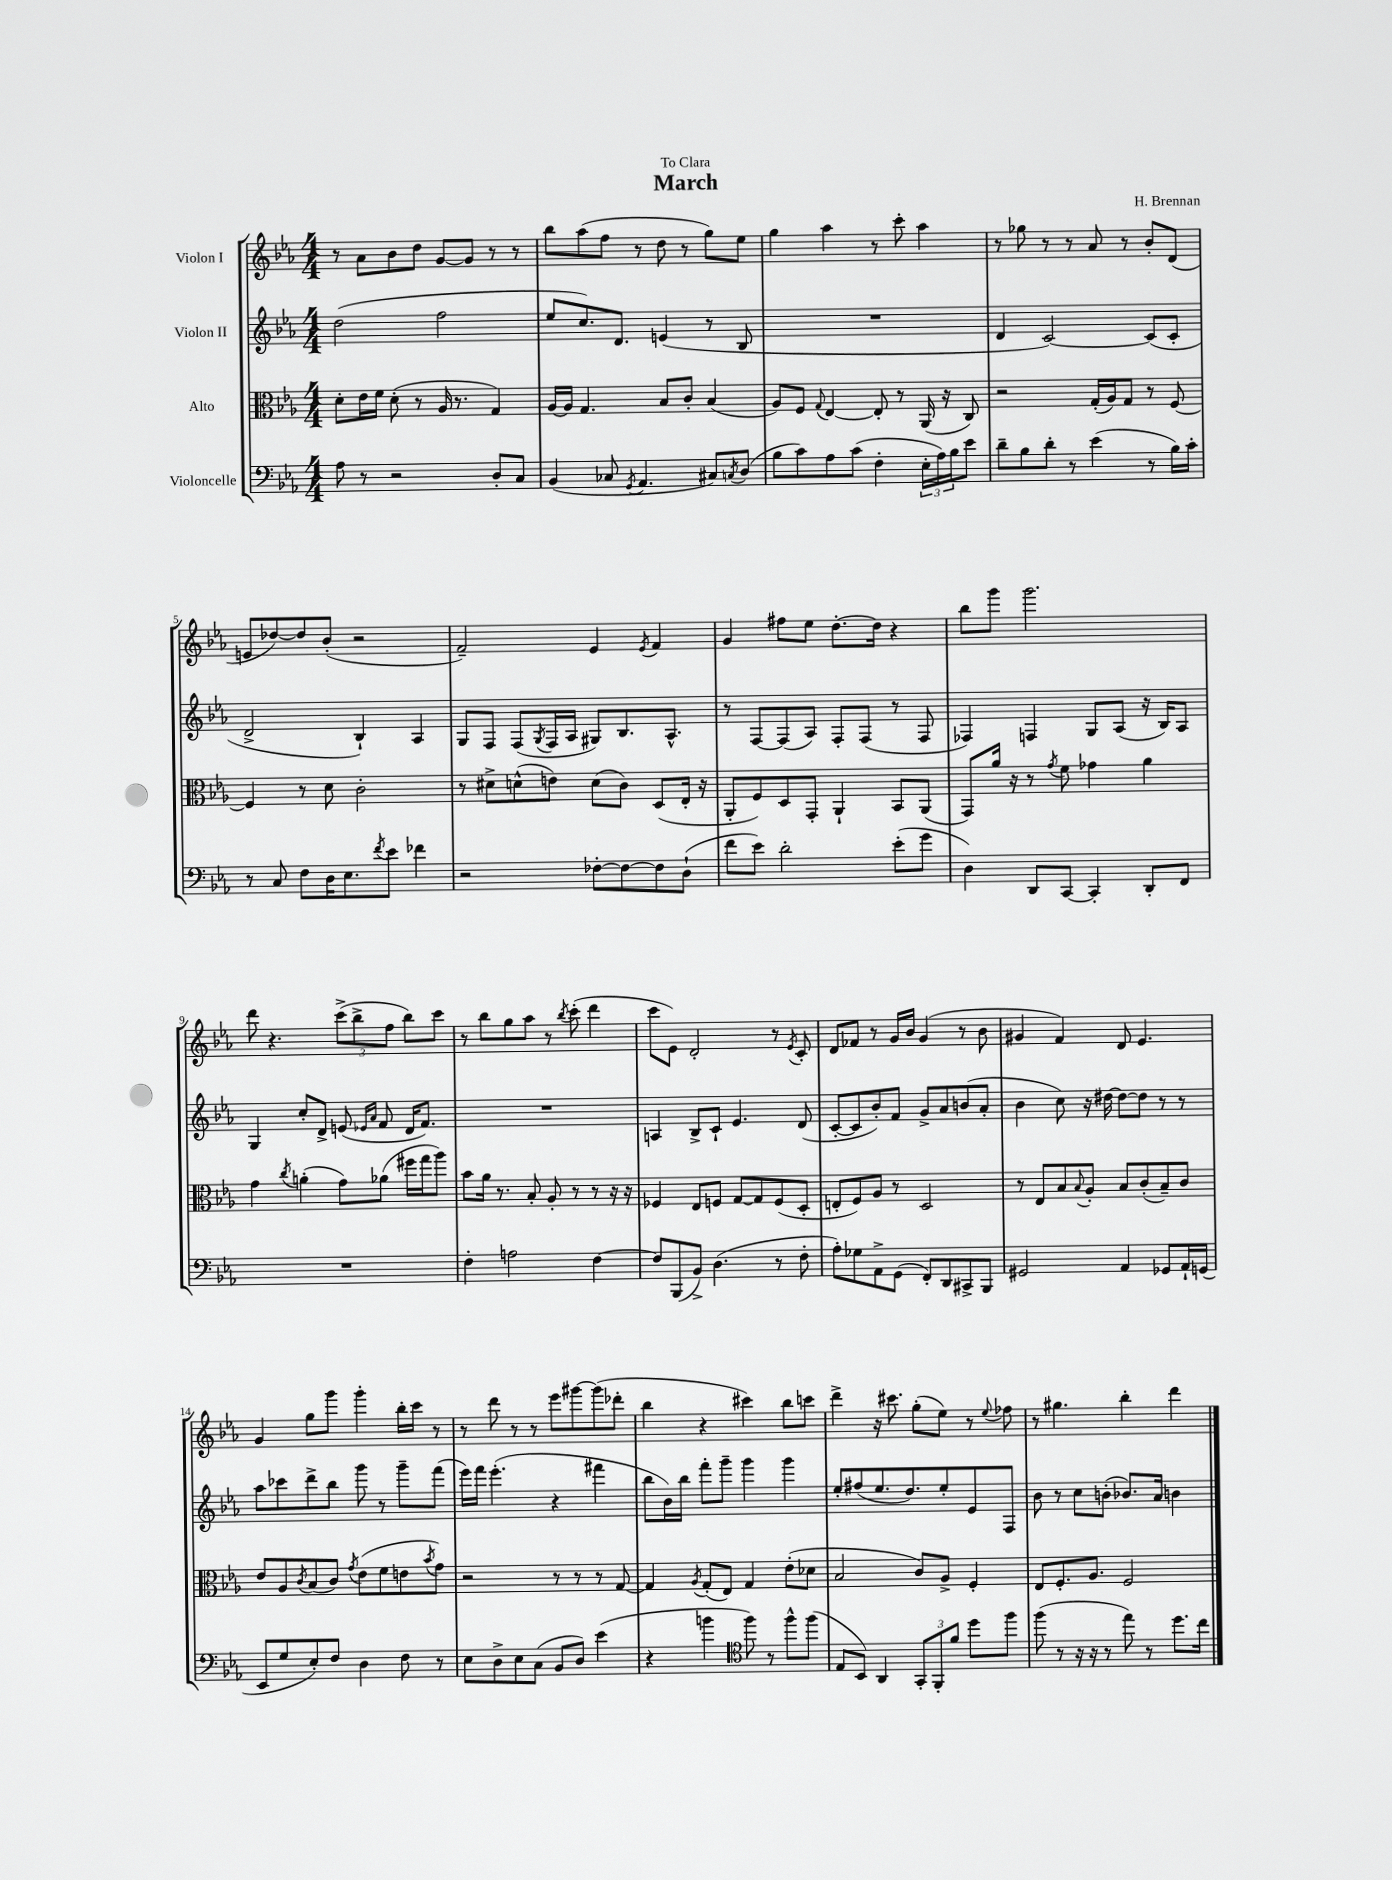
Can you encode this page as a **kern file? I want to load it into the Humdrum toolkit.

**kern	**kern	**kern	**kern
*part4	*part3	*part2	*part1
*staff4	*staff3	*staff2	*staff1
*I"Violoncelle	*I"Alto	*I"Violon II	*I"Violon I
*clefF4	*clefC3	*clefG2	*clefG2
*k[b-e-a-]	*k[b-e-a-]	*k[b-e-a-]	*k[b-e-a-]
*M4/4	*M4/4	*M4/4	*M4/4
=1	=1	=1	=1
8A-\	8d'\L	(2dd\	8r
8r	16e-\L	.	8a-\L
.	16f\JJ	.	.
2r	(8d'\	.	8b-\
.	8r	.	8dd\J
.	16A-/	2ff\	[8g/L
.	8.r	.	.
.	.	.	8g/J]
8D'/L	4G/)	.	8r
8C/J	.	.	8r
=2	=2	=2	=2
(4BB-/	[16A-/LL	8ee-/L	8bb-\L
.	16A-/JJ]	.	.
.	4.G/	8.cc/)	(8aa-\
8C-X/	.	.	8ff\J
.	.	8.d/J	.
8qGG/	.	.	.
4.AA-/	.	.	8r
.	8B-/L	(4en/	8dd\
.	8c'/J	.	8r
8C#X/L)	(4B-/	8r	8gg\L)
8qCn/	.	.	.
(8D/J	.	8B-/	8ee-\J
=3	=3	=3	=3
8B-\L	8A-/L)	1r	4gg\
8c\)	8F/J	.	.
.	8qqG/	.	.
8A-\	[4E-/	.	4aa-\
(8c\J	.	.	.
4F'\	8E-'/]	.	8r
.	8r	.	8ccc'\
24E-'\LL	(16AA-/	.	4aa-\
24A-\)	.	.	.
.	16r	.	.
24B-\J	.	.	.
8e-\J	8C/)	.	.
=4	=4	=4	=4
8d~\L	2r	4d/	8r
8B-\	.	.	8gg-X\
8d'\J	.	[2c/)	8r
8r	.	.	8r
(4e-\	(16G'/LL	.	8a-/
.	16A-/J)	.	.
.	8G/J	.	8r
8r	8r	(8c/L]	8b-'/L
16B-\LL)	[8F/	8c'/J	(8d/J
16c'\JJ	.	.	.
!!LO:LB:g=z
=5	=5	=5	=5
8r	4F/]	2d^/	8en/L
8C/	.	.	[8dd-X/)
8F\L	8r	.	8dd-/]
16D\K	8d\	.	(8b-'/J
8.E-\	.	.	.
.	2c'\	4B-`/)	2r
8qf/	.	.	.
8e-\J	.	.	.
4f-X\	.	4A-/	.
=6	=6	=6	=6
2r	8r	8G/L	2f~/)
.	8d#X^\L	8F/J	.
.	(8dn^^\	(8F/L	.
.	.	8qG/	.
.	8en\J)	16F/L	.
.	.	16A-/JJ	.
[8F-X'\L	(8d\L	8G#X/L)	4e-/
8F-\_	8c\J)	8.B-/	.
.	.	.	8qe-/
8F-\]	(8D/L	.	4f/
.	.	8.A-^^/J	.
(8D`\J	16E-'/Jk	.	.
.	16r	.	.
=7	=7	=7	=7
8f\L	8AA-'/L	8r	4g/
8e-\J)	8F/)	[8F/L	.
2d'\	8D/	(8F/]	8ff#X\L
.	8GG'/J	8A-/J)	8ee-\J
.	4AA-`/	8F'/L	[8.dd'\L
.	.	(8F/J	.
.	.	.	16dd\Jk]
(8e-'\L	8BB-/L	8r	4r
8g\J	(8AA-/J	8F/	.
=8	=8	=8	=8
4D\)	8GG/L)	4F-X/)	8bb-\L
.	16a-/Jk	.	8ggg\J
.	16r	.	.
8DD/L	8r	4Fn/	2.ggg\
.	8qg/	.	.
[8CC/J	8f\	.	.
4CC'/]	4g-X\	8G/L	.
.	.	(8A-/J	.
8DD'/L	4a-\	16r	.
.	.	16B-/KL)	.
8FF/J	.	8A-/J	.
!!LO:LB:g=z
=9	=9	=9	=9
1r	4g\	4G/	8ddd\
.	.	.	4.r
.	8qcc/	.	.
.	(4an'\	8cc'/L	.
.	.	8d^/J	.
.	8g\L)	(8en/	(12ccc^\L
.	.	.	12bb-^\
.	.	16qqe-X/LL	.
.	.	16qqa-/JJ	.
.	(8a-X\J	8f/	.
.	.	.	12ff\J
.	16ff#X\LL	16d/KL	8bb-\L)
.	16gg\J	8.f/J)	.
.	8aa-\J)	.	8ccc\J
=10	=10	=10	=10
4F'\	8b-\L	1r	8r
.	16a-\Jk	.	8bb-\L
.	8.r	.	.
2An\	.	.	8gg\
.	8B-'/	.	8aa-\J
.	8A-'/	.	8r
.	.	.	8qbb-/
.	8r	.	(8ccc'\
[4F\	8r	.	4ddd\
.	16r	.	.
.	16r	.	.
=11	=11	=11	=11
8F/L]	4F-X/	4An/	8ccc\L
(8BBB-/	.	.	8e-\J)
8BB-^/J)	8E-/L	8B-^/L	2d'/
(4.D\	8Fn/J	8c`/J	.
.	[8G/L	4.e-/	.
.	8G/]	.	.
8r	(8F/	.	8r
.	.	.	8qe-/
8F'\	8D'/J	(8d/	8c'/
=12	=12	=12	=12
8A-'\L)	8En'/L	[8c'/L	8d/L
8G-X\	8F/)	8c/]	8f-X/J
8AA-^\	8A-/J	8b-'/)	8r
(8GG\J	8r	8f/J	16g/LL
.	.	.	16b-/JJ
8FF'/L)	2D/	8g^/L	(4g/
8DD/	.	8a-/	.
8CC#X^/	.	(8bn/	8r
8BBB-/J	.	8a-'/J	8b-\
=13	=13	=13	=13
2GG#X/	8r	4b-\	4g#X/
.	8E-/L	.	.
.	8B-/	8cc\)	4f/)
.	8qqB-/	.	.
.	8A-'/J	16r	.
.	.	[16dd#X\	.
4AA-/	8B-/L	8dd#\L_	8d/
.	(8c'/	8dd#\J]	4.e-/
8GG-X/L	8B-~/)	8r	.
16AA-`/L	8c/J	8r	.
(16GGn/JJ	.	.	.
!!LO:LB:g=z
=14	=14	=14	=14
8EE-/L	8e-/L	8aa-\L	4g/
8G/	8A-/	8ccc-X\	.
.	8qc/	.	.
8E-'/)	(8B-/	8ddd^\	8gg\L
8F/J	8c/J)	8bb-\J	8ggg\J
.	8qg/	.	.
4D\	(8e-\L	8ggg\	4ggg'\
.	8f\	8r	.
8F\	8en\	8ggg~\L	16bb-'\LL
.	.	.	16ccc\JJ
.	8qb-/	.	.
8r	8g\J)	(8fff\J	8r
=15	=15	=15	=15
8E-\L	2r	16eee-\LL)	8r
.	.	16fff\JJ	.
8D^\	.	(4.eee-'\	8ddd\
8E-\	.	.	8r
(8C\J	.	.	8r
8BB-/L	8r	4r	8eee-\L
8D/J)	8r	.	[8ggg#X\
(4e-\	8r	4fff#X\	(8ggg#\]
.	[8G/	.	8ddd-X'\J
=16	=16	=16	=16
4r	4G/]	8bb-\L	4bb-\
.	.	16b-\L)	.
.	.	16bb-\JJ	.
.	8qA-/	.	.
4bn\	(8G'/L	8fff'\L	4r
.	8E-/J)	8ggg~\J	.
*clefC4	*	*	*
8ff\)	4G/	4ggg\	4ccc#X\)
8r	.	.	.
8ff^^\L	(8e-'\L	4ggg\	8bb-\L
(8ff\J	8d-X\J	.	8cccn\J
=17	=17	=17	=17
8E-/L	2B-/	8ee-'/L	4ddd^\
8BB-/J)	.	(8ff#X/	.
4AA-/	.	8.ee-/	16r
.	.	.	8.ccc#X\
.	.	8.dd/)	.
12GG'/L	8c/L)	.	(8gg'\L
12FF'/	.	.	.
.	8A-^/J	8ee-'/	8ee-\J)
12f/J	.	.	.
8dd\L	4F'/	8e-/	8r
.	.	.	8qqee-/
8ff\J	.	8F/J	8ff-X\
=18	=18	=18	=18
(8ff\	8E-/L	8b-\	8r
8r	8.F'/	8r	4.gg#X\
16r	.	8cc\L	.
16r	8.A-/J	.	.
8r	.	(8bn'\J	.
8ee-\)	2F/	8.b-X/L)	4bb-'\
8r	.	.	.
.	.	16a-/Jk	.
8.dd\L	.	4bn\	4ddd\
16cc\Jk	.	.	.
==	==	==	==
*-	*-	*-	*-
